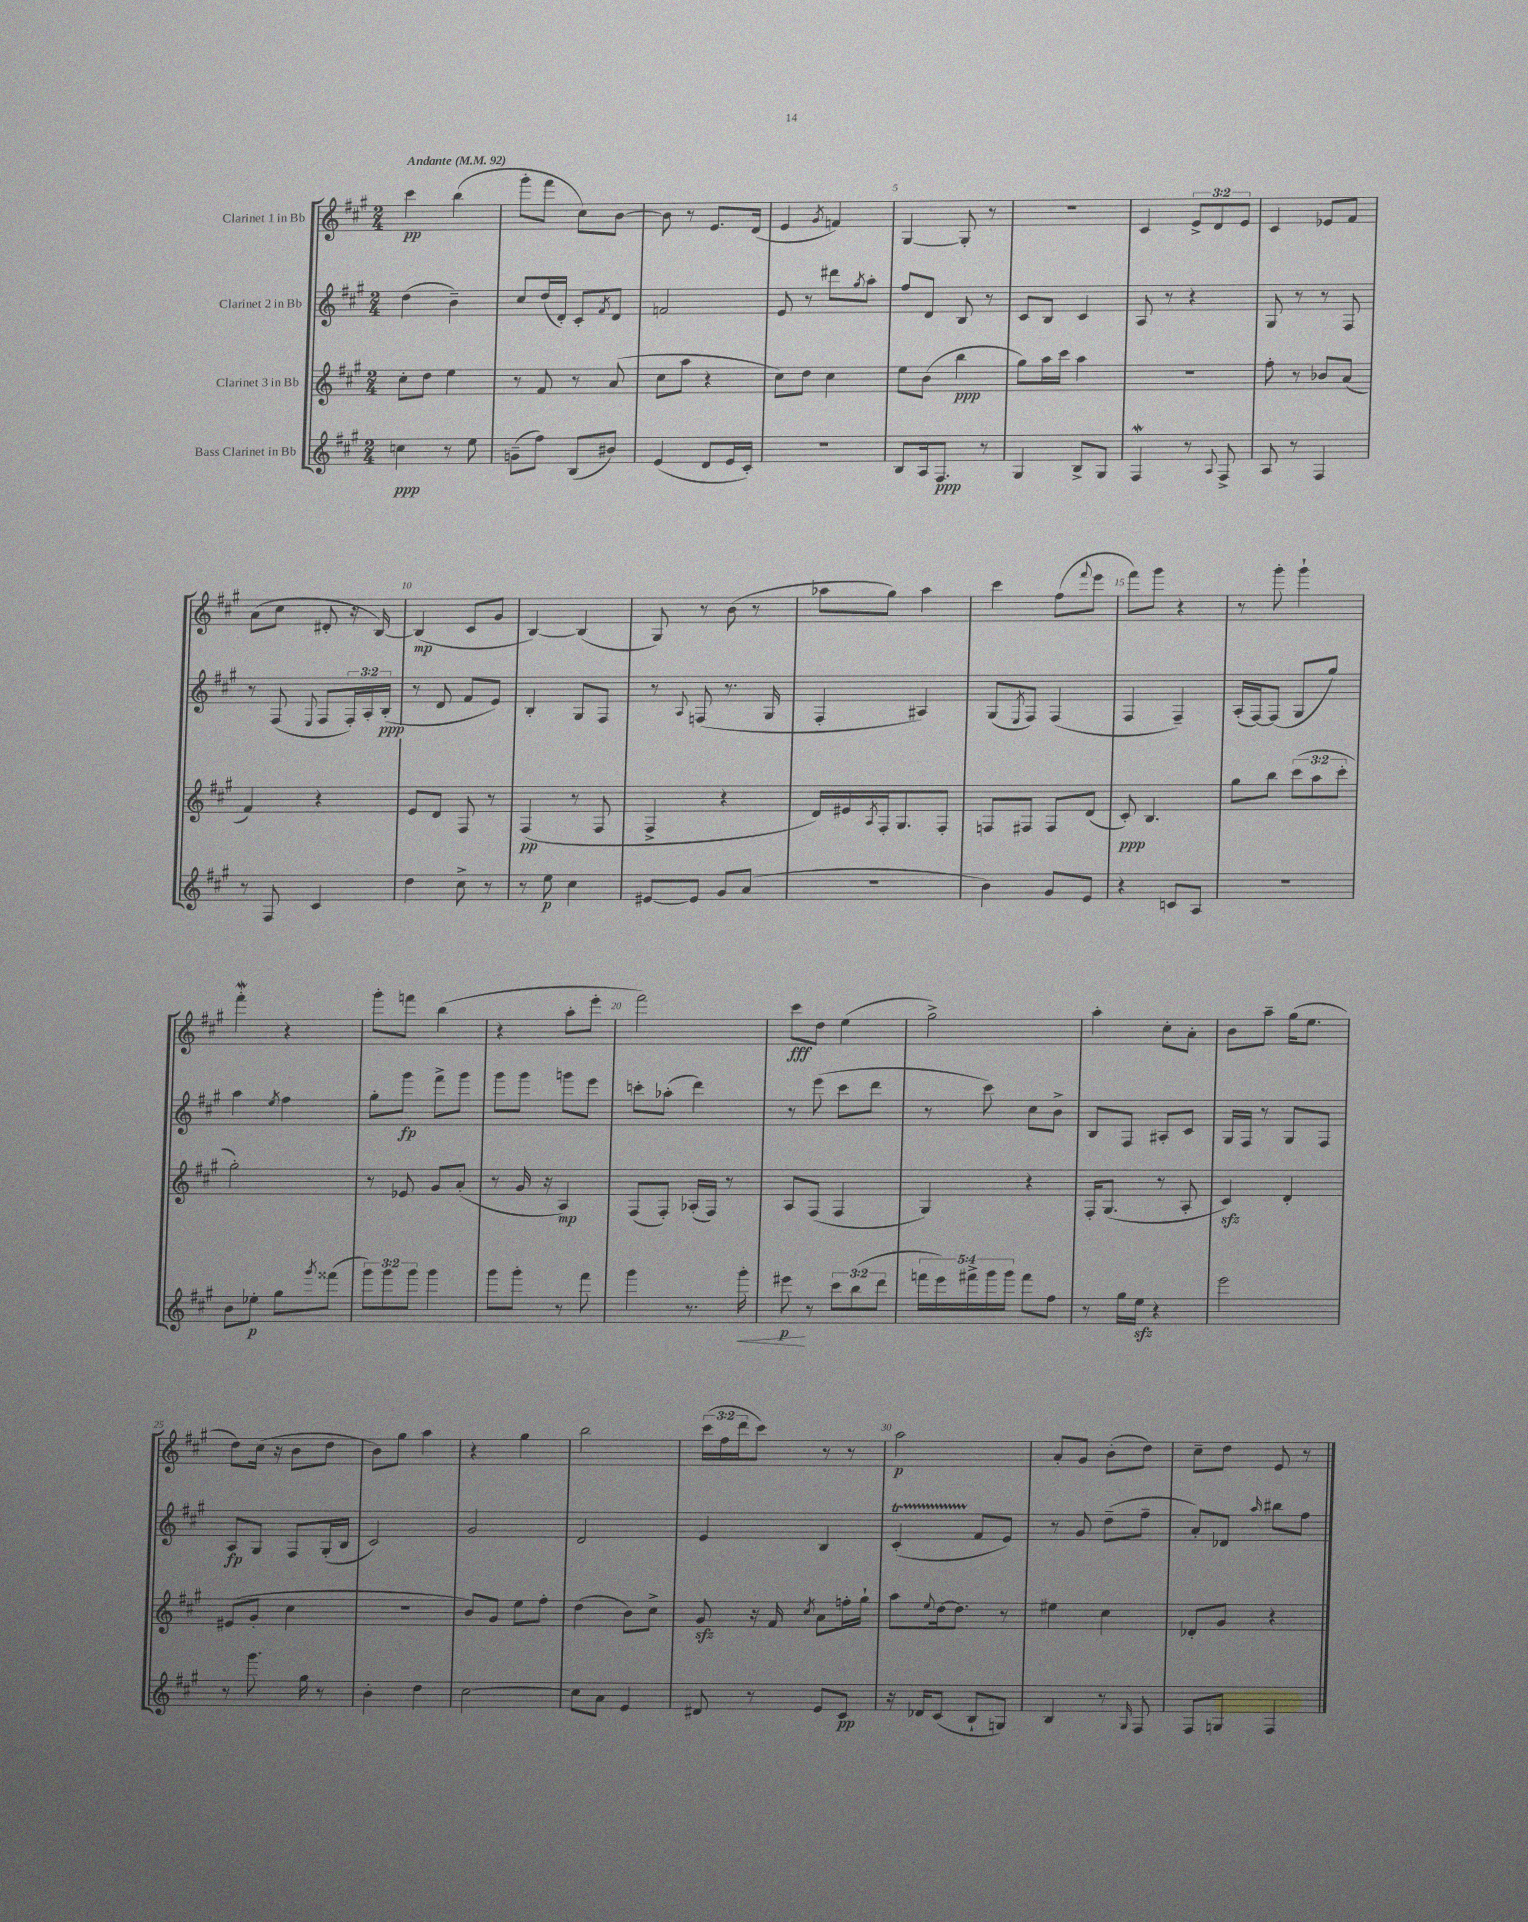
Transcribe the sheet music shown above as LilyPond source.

<<
\new StaffGroup <<
\new Staff = "s0" \with { instrumentName = "Clarinet 1 in Bb" } {
    \clef treble \key a \major \numericTimeSignature \time 2/4 \override Staff.TupletNumber.text = #tuplet-number::calc-fraction-text \tempo "Andante" 4 = 92
    cis'''4\pp b''4( |
    gis'''8-. fis'''8 cis''8) b'8~ |
    b'8 r8 e'8. d'16( |
    e'4 \acciaccatura { gis'8 } f'4) |
    gis4~ gis8-. r8 |
    r2 |
    cis'4 \tuplet 3/2 { e'8-> d'8 e'8 } |
    cis'4 ees'8 fis'8 |
    a'8( cis''8 dis'8-. r16 b16~) |
    b4\mp( cis'8 gis'8 |
    b4~) b4( |
    gis8) r8 b'8( r8 |
    aes''8 gis''8) aes''4 |
    cis'''4 fis''8( \appoggiatura { fis'''8 } e'''8 |
    fis'''8) gis'''8 r4 |
    r8 gis'''8-. gis'''4-! |
    fis'''4-.\mordent r4 |
    gis'''8-. f'''8 b''4( |
    r4 a''8-. e'''8-. |
    fis'''2) |
    cis'''8\fff d''8 e''4( |
    gis''2->) |
    a''4-. cis''8-. a'8-. |
    b'8 a''8-- gis''16( e''8. |
    d''8) cis''16( r16 b'8 d''8 |
    b'8) gis''8 a''4 |
    r4 gis''4 |
    b''2 |
    \tuplet 3/2 { cis'''16( fis''16 d'''16 } cis'''8) r8 r8 |
    a''2\p |
    a'8-. gis'8 b'8-.( d''8) |
    cis''8-- d''8 e'8 r8 \bar "|." |
}
\new Staff = "s1" \with { instrumentName = "Clarinet 2 in Bb" } {
    \clef treble \key a \major \numericTimeSignature \time 2/4 \override Staff.TupletNumber.text = #tuplet-number::calc-fraction-text
    d''4( b'4--) |
    cis''8 d''16( d'16-.) cis'8-. \acciaccatura { fis'8 } d'8 |
    f'2 |
    e'8 r8 dis'''8 \acciaccatura { gis''8 } a''8-. |
    fis''8 d'8 b8 r8 |
    cis'8 b8 cis'4 |
    a8 r8 r4 |
    gis8 r8 r8 fis8 |
    r8 fis8( \appoggiatura { e8 } fis8 \tuplet 3/2 { fis16-.) a16-. b16-.\ppp( } |
    r8 d'8 fis'8 e'8) |
    b4-. gis8 fis8 |
    r8 \appoggiatura { a8 } f8( r8. gis16 |
    fis4-. ais4) |
    gis8( \acciaccatura { e8 } fis8) fis4( |
    fis4 fis4--) |
    a16-.( fis16~) fis8( gis8 gis''8) |
    a''4 \acciaccatura { e''8 } fis''4 |
    gis''8-. gis'''8\fp fis'''8-> gis'''8 |
    gis'''8 gis'''8 g'''8 e'''8 |
    c'''8-. aes''8-.( d'''4) |
    r8 e'''8( cis'''8 d'''8 |
    r8 cis'''8) cis''8 b'8-> |
    b8 fis8 ais8-. cis'8 |
    gis16 fis16 r8 gis8 fis8 |
    a8\fp gis8 fis8 gis16-.( b16 |
    cis'2) |
    gis'2 |
    d'2 |
    e'4 b4 |
    cis'4-.\startTrillSpan( fis'8\stopTrillSpan e'8) |
    r8 gis'8 d''8--( fis''8-- |
    a'8-.) des'8 \grace { a''16 } bis''8 fis''8 \bar "|." |
}
\new Staff = "s2" \with { instrumentName = "Clarinet 3 in Bb" } {
    \clef treble \key a \major \numericTimeSignature \time 2/4 \override Staff.TupletNumber.text = #tuplet-number::calc-fraction-text
    cis''8-. d''8 e''4 |
    r8 fis'8 r8 a'8( |
    cis''8 a''8 r4 |
    cis''8) d''8 cis''4 |
    e''8 b'8( b''4\ppp |
    gis''8) a''16 cis'''16 a''4 |
    R2 |
    fis''8-. r8 bes'8 a'8( |
    fis'4) r4 |
    e'8 d'8 fis8 r8 |
    fis4\pp( r8 fis8 |
    fis4-> r4 |
    d'16) eis'16 \acciaccatura { a8 } fis16-. gis8. fis8-. |
    f8 fis8 fis8 d'8( |
    cis'8-.\ppp) b4. |
    gis''8 b''8 \tuplet 3/2 { cis'''8( a''8 cis'''8-. } |
    gis''2-.) |
    r8 ees'8 gis'8 a'8-.( |
    r8 gis'16 r16 a4\mp) |
    fis8( fis8-.) aes16-.( fis16) r8 |
    a8 fis8( fis4 |
    gis4) r4 |
    fis16-. gis8.( r8 a8-. |
    cis'4\sfz) d'4-. |
    eis'8( gis'8-. cis''4 |
    R2 |
    b'8) gis'8 e''8 fis''8-. |
    d''4( b'8) cis''8-> |
    gis'8\sfz r16 fis'16 \acciaccatura { cis''8 } a'8 f''16-. gis''16-! |
    a''8 \appoggiatura { e''8 } d''16~ d''8. r8 |
    eis''4 cis''4 |
    des'8-. gis'8 r4 \bar "|." |
}
\new Staff = "s3" \with { instrumentName = "Bass Clarinet in Bb" } {
    \clef treble \key a \major \numericTimeSignature \time 2/4 \override Staff.TupletNumber.text = #tuplet-number::calc-fraction-text
    c''4\ppp r8 e''8 |
    g'8--( fis''8) b8( bis'8) |
    e'4( d'8 e'16 cis'16-.) |
    R2 |
    b8 a16 fis8.\ppp r8 |
    gis4 b8-> gis8 |
    fis4\mordent r8 \appoggiatura { a8 } fis8-> |
    a8 r8 fis4 |
    r8 fis8 cis'4 |
    d''4 cis''8-> r8 |
    r8 e''8\p cis''4 |
    eis'8~ eis'8 gis'8 a'8( |
    r2 |
    b'4) gis'8 e'8 |
    r4 c'8 a8 |
    r2 |
    b'8 ees''8-.\p gis''8 \acciaccatura { gis'''8 } fisis'''8( |
    \tuplet 3/2 { gis'''8) gis'''8 gis'''8 } gis'''4 |
    gis'''8 gis'''8-. r8 fis'''8 |
    gis'''4 r8. gis'''16-.\< |
    eis'''8\p\! r8 \tuplet 3/2 { cis'''8 b''8( d'''8 } |
    \tuplet 5/4 { f'''16 e'''16) fis'''16-> gis'''16 gis'''16 } fis'''8 fis''8 |
    r8 gis''16 e''16\sfz r4 |
    e'''2 |
    r8 gis'''8. gis''16 r8 |
    b'4-. d''4 |
    cis''2~ |
    cis''8 a'8 e'4 |
    dis'8 r8 e'8 cis'8\pp |
    r16 des'16 cis'8( b8-! g8) |
    b4 r8 \grace { gis16 } fis8 |
    fis8 g8 fis4 \bar "|." |
}
>>
>>
\layout { \context { \Score \override BarNumber.break-visibility = ##(#f #t #t) barNumberVisibility = #(every-nth-bar-number-visible 5) } }
